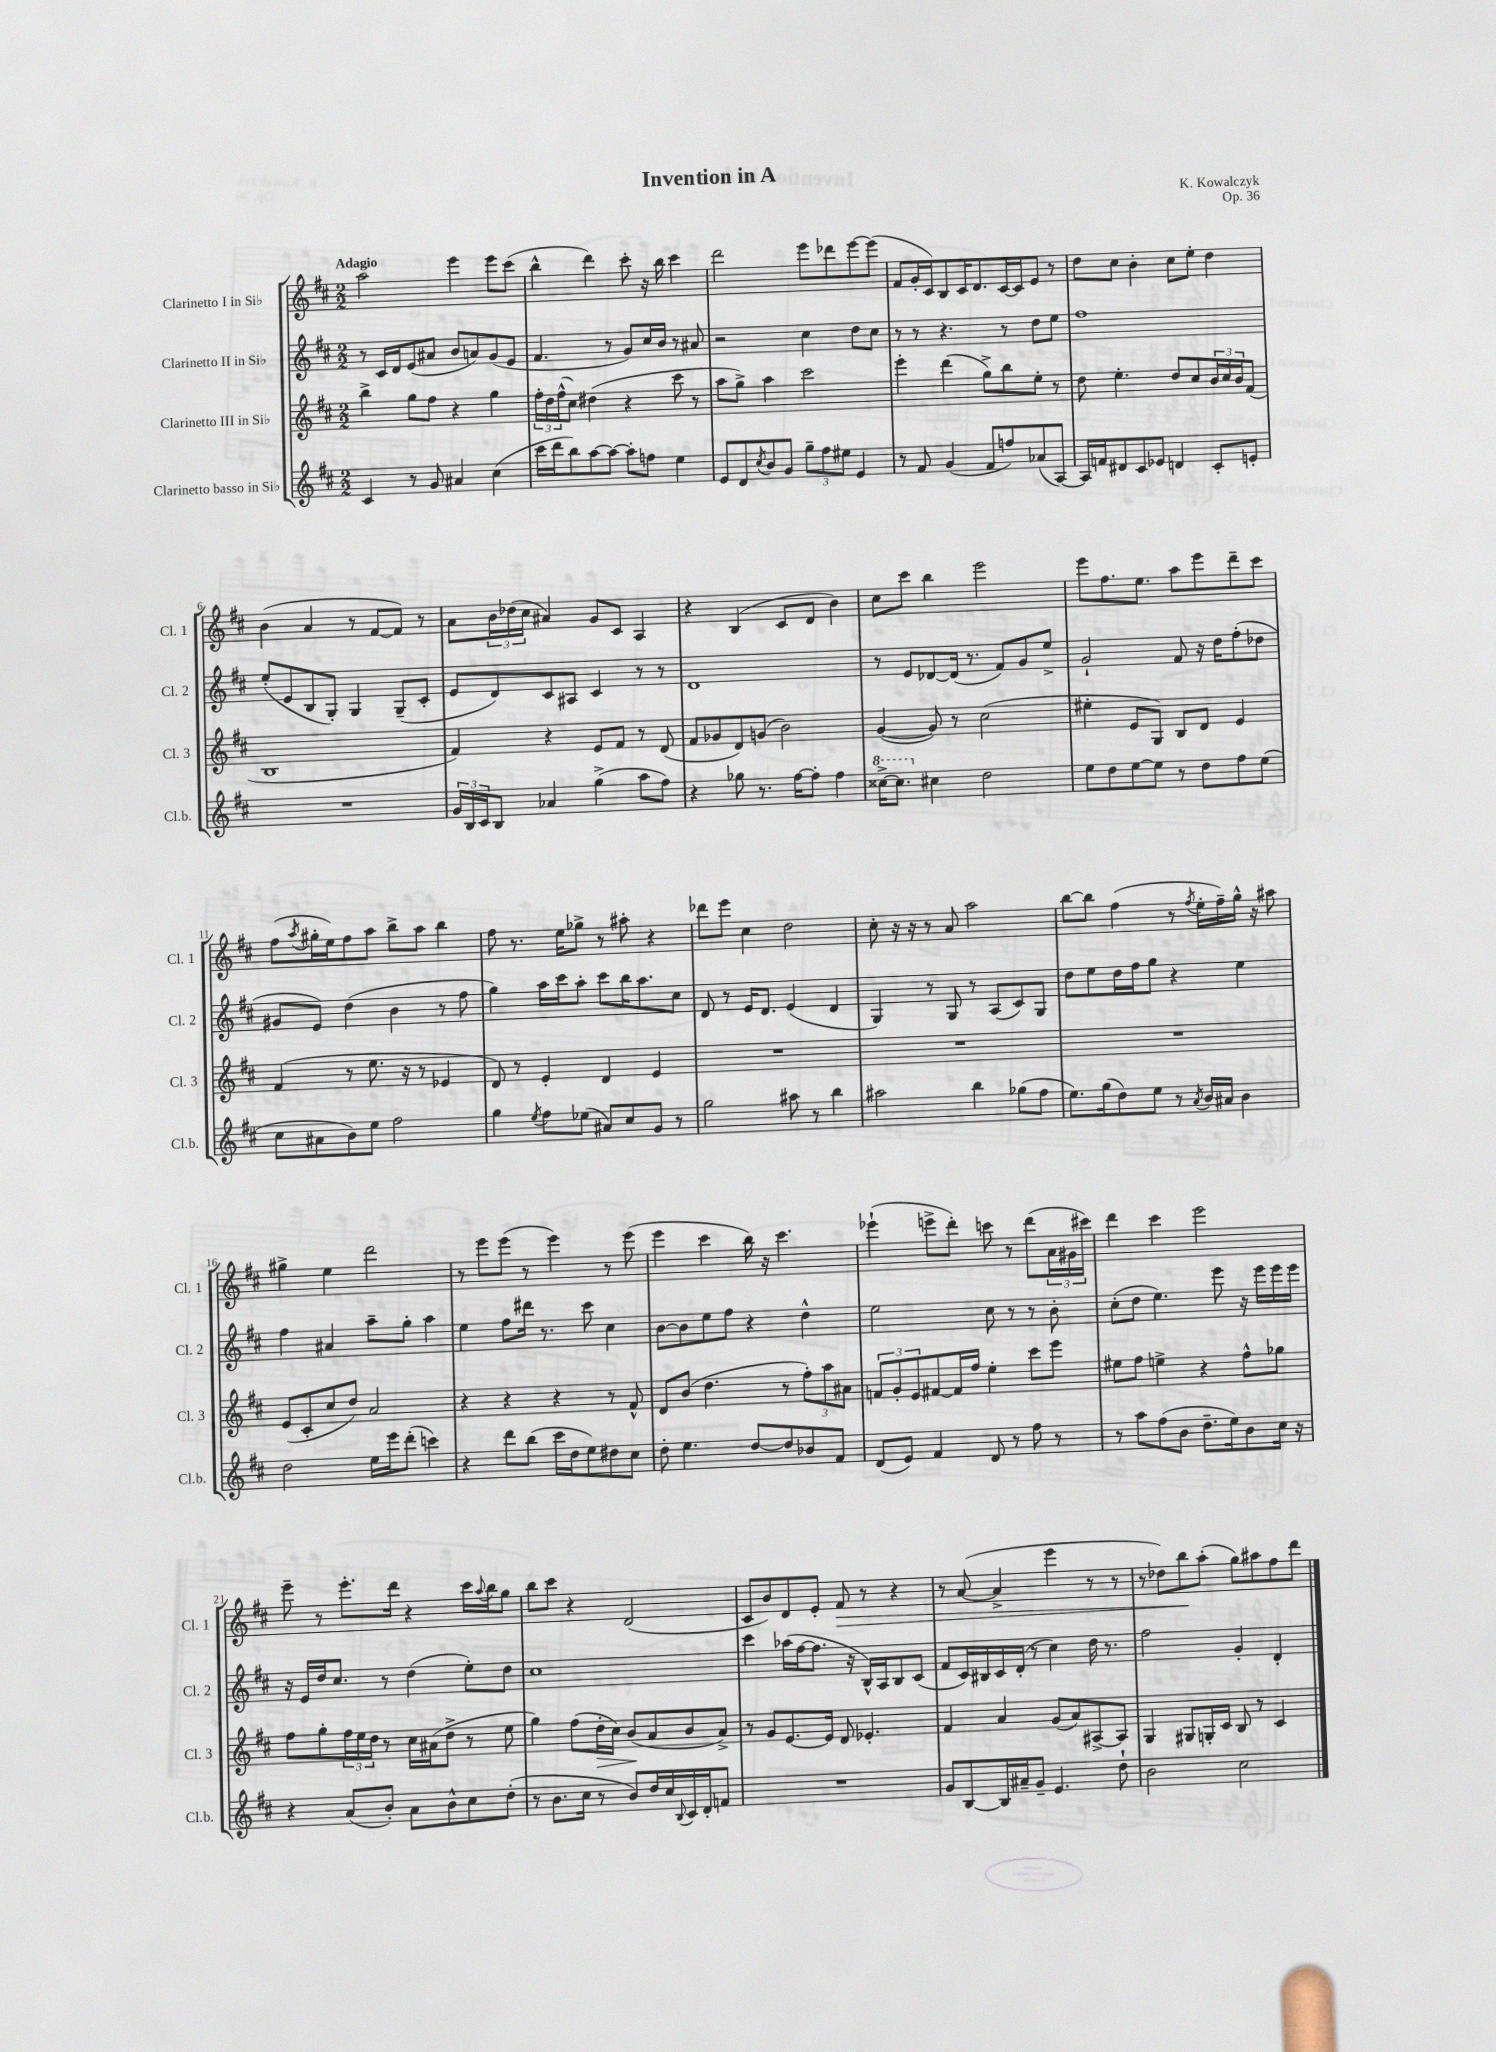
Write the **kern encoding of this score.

**kern	**kern	**kern	**kern
*staff4	*staff3	*staff2	*staff1
*clefG2	*clefG2	*clefG2	*clefG2
*k[f#c#]	*k[f#c#]	*k[f#c#]	*k[f#c#]
*M2/2	*M2/2	*M2/2	*M2/2
4c#/	4bb^\	8r	2aa\
.	.	16c#/LL	.
.	.	16d/J	.
8r	8gg\L	(8e/	.
8g/	8ff#\J	8a#/J	.
4a#/	4r	8b/L	4eee\
.	.	8a/)	.
(4cc#\	4gg\	(8g/	8eee\L
.	.	8e/J	(8ccc#\J
=	=	=	=
16ccc#\LL	24ff#'\LL	4.f#/	4bb^^\
.	24dd\	.	.
16ddd\J	.	.	.
.	(24ff#^^\J	.	.
8bb\)	8cc#\J)	.	.
[8aa\	(4dd#\	.	4ddd\)
8aa\_J	.	8r	.
8aa'\]L	4r	8g/L)	8ccc#'\
8ff\J	.	16cc#/L	16r
.	.	16b/JJ	16bb\
4ee\	8ccc#\	8r	4ccc#\
.	8r	8a#/	.
=	=	=	=
8e/L	8aa\L	2r	2ddd\
8d/	8gg^\J)	.	.
8qcc#/	.	.	.
8b/	4aa\	.	.
8g/J	.	.	.
12gg~\L	2ccc#\	4cc#\	8eee\L
12ff#\	.	.	.
.	.	.	8ddd-\
12ee#\J	.	.	.
4e/	.	8dd\L	[8eee\
.	.	8cc#\J	(8eee\]J
=	=	=	=
8r	4eee'\	8r	8f#/L
8f#/	.	8r	16g'/L
.	.	.	16c#/J)
(4g/	(4ddd\	4.r	8B/
.	.	.	16c#/K
.	.	.	8.d/
8f#/L	8gg^\L)	.	.
8ff/)	8bb\	8r	[16c#/L
.	.	.	16c#/]J
(8a-/	8ee'\J	8dd\L	8e/J
[8A/J)	8r	8ee\J	8r
=	=	=	=
16A/]LL	8dd\	1ff#	8dd\L
16f/J	.	.	.
8d#/	4.ee'\	.	8cc#\J
8c#/	.	.	4b'\
8e-/J	.	.	.
4d/	8dd/L	.	8cc#\L
.	8cc#/	.	8ee'\J
8c#'/L	24b/L	.	4dd\
.	24cc#/	.	.
.	24b/J	.	.
8e'/J	(8f#/J	.	.
=	=	=	=
1r	1B	(8ee'/L	(4b\
.	.	8e/	.
.	.	8B/	4a/
.	.	8G'/J)	.
.	.	4G/	8r
.	.	.	[8f#/L
.	.	(8G~/L	8f#/]J)
.	.	8c#'/J	8r
=	=	=	=
24g/LL	4f#/)	8e/L	8a\L
24B/	.	.	.
24c#/J	.	.	.
8B/J	.	8d/)	24b\L
.	.	.	(24dd-\
.	.	.	24cc#\JJ
4a-/	4r	8c#/	4a#/)
.	.	8A#/J	.
(4gg^\	8e/L	4c#/	8g/L
.	8f#/J	.	8c#/J
8aa\L	8r	8r	4A/
8ff#\J)	(8d/	8r	.
=	=	=	=
4r	8f#/L	1d	4r
.	8g-/	.	.
8gg-\	8d/)	.	(4B/
8.r	(8g/J	.	.
.	2b\)	.	8c#/L
[16ff#\LK	.	.	.
8ff#'\]J	.	.	8d/J
4ff#\	.	.	4b\)
=	=	=	=
[16ccc##^\LK	([4g/	8r	8cc#\L
8.ccc##\]J	.	.	.
.	.	8e/L	8ccc#\J
4cc#\	8g/])	[8d-/	4bb\
.	8r	(16d-/]Jk	.
.	.	8.r	.
2dd\	(2cc#\	.	2eee\
.	.	8f#/L)	.
.	.	8g/	.
.	.	8ee^/J	.
=	=	=	=
8ee\L	4ee#'\	2g`/	8eee\L
8dd\	.	.	8.ff#\
[8ee\	8e/L	.	.
.	.	.	8.ee\J
8ee\]J	8G/J)	.	.
8r	8B/L	8f#/	8aa\L
8dd\L	8d/J	16r	8eee\
.	.	16dd\LK	.
8ff#\	4e/	(8ff#'\	8ddd~\
(8ee\J	.	8dd-\J	8ccc#\J
=	=	=	=
8cc#\L	(4f#/	8g#/L	(8ff#\L
.	.	.	8qaa/
8a#\	.	8e/J)	16gg#'\L
.	.	.	16ee\J)
8b\)	8r	(4dd\	8ff#\
8ee\J	8.ee\	.	8aa\J
2ff#\	.	4b\	8bb^\L
.	16r	.	.
.	8r	.	8aa\J
.	4e-/	8r	4bb\
.	.	8ff#\	.
=	=	=	=
4gg\	8d/)	4gg\)	8ff#\
.	8r	.	8.r
8qee/	.	.	.
8ff#\L	4e'/	16aa\LL	.
.	.	16ccc#\J	16ee\LK
(8ee-\J	.	8aa'\J	8gg-^\J
8a#/L)	4d/	8ccc#\L	8r
8cc#/	.	16bb\K	8aa#'\
.	.	8.aa\	.
8g/J	4e/	.	4r
8r	.	8cc#\J	.
=	=	=	=
2gg\	1r	8d/	8ddd-\L
.	.	8r	8eee\J
.	.	16e/LK	4cc#\
.	.	8.d/J	.
8aa#\	.	(4e/	2dd\
8r	.	.	.
4bb\	.	4d/	.
=	=	=	=
2aa#\	1r	4G/)	8cc#'\
.	.	.	16r
.	.	.	16r
.	.	8r	8r
.	.	8G/	8a/
4bb\	.	8r	2aa\
.	.	(8A/L	.
(8gg-\L	.	8c#/)	.
8ff#\J	.	8G/J	.
=	=	=	=
8.ee\L)	1r	8dd\L	[8bb\L
.	.	8ee\	8bb\]J
(16gg\k	.	.	.
8dd\)	.	16dd\L	(4ff#\
.	.	16ff#\J	.
8ee\J	.	8gg\J	.
8r	.	4r	8r
8qa/	.	.	8qff#/
16b/LL	.	.	16ee'\LL
16a#/JJ	.	.	16ff#~\)
4b\	.	4ee\	16gg^^\JJ
.	.	.	16r
.	.	.	8aa#\
=	=	=	=
2dd\	(8e/L	4ff#\	4gg#^\
.	8c#'/	.	.
.	8cc#/	4a#/	4ee\
.	8dd/J)	.	.
16ee\LL	2a/	8aa~\L	2ddd\
16eee\J	.	.	.
(8ddd'\J	.	8gg'\J	.
4ccc\)	.	4aa\	.
=	=	=	=
4r	4r	4ee\	8r
.	.	.	8eee\L
8ddd\L	4r	8ff#\L	(8eee\J
(8bb\J	.	16ddd#\Jk	8r
.	.	8.r	.
16ccc#\LL	4r	.	4eee\)
16dd\J	.	.	.
8ee\)	.	8ccc#\	.
8dd#\	8r	4cc#\	8r
8cc#\J	8f#^^/	.	(8eee\
=	=	=	=
8dd'\	8d/L	[8b\L	4eee\
4.ee\	(8b/J	8b\]	.
.	4.dd\	8ee\	4ccc#\
.	.	8ff#\J	.
[8dd/L	.	4r	16bb\)
.	.	.	16r
8dd/]	8r	.	4.ccc#\
8b-/	12ff#'\L)	4dd^^\	.
.	12aa\	.	.
8f#/J	.	.	.
.	12a#\J	.	.
=	=	=	=
(8d/L	12f/L	2ee\	(4eee-`\
.	12g'/	.	.
8e/J)	.	.	.
.	12e/	.	.
4f#/	[8f#/	.	8eee^\L
.	16f#/]L	.	8ddd'\J)
.	16ff#/JJ	.	.
8d/	4ee'\	8cc#\	8ccc\
8r	.	8r	8r
8ff#\	8ccc#\L	8r	(8ddd\L
8r	8eee\J	8b'\	24a\L
.	.	.	24g#\
.	.	.	24ccc#\JJ)
=	=	=	=
8r	8ee#\L	(8cc#'\L	4ddd\
8aa\L	8ff#\J	8dd\J	.
(8ff#\	4ee^\	4.ee\)	4ccc#\
8b\J	.	.	.
8.dd~\L	4r	.	2eee\
.	.	8eee\	.
16ee\k)	.	.	.
8b\	8ff#^^\L	16r	.
.	.	16eee\LL	.
16cc#\Jk	8gg-\J	16eee\	.
16r	.	16eee\JJ	.
=	=	=	=
4r	8ff#\L	16r	8eee~\
.	.	16e/LL	.
.	8gg'\	16dd/J	8r
.	.	8.cc#/J	.
(8a/L	24ff#\L	.	8.eee'\L
.	24ee\	.	.
.	24dd\JJ	.	.
8b'/J)	8r	8r	.
.	.	.	16ddd\Jk
8a\L	16cc#\LL	(4dd\	4r
.	(16a#\J	.	.
8b^^\	8dd^\J	.	.
8cc#\	8r	8ee'\L)	16ccc#\LL
.	.	.	8qqaa/
.	.	.	16bb\J
(8dd'\J	8ee\	8dd\J	8gg\J
=	=	=	=
8r	4gg\)	1cc#	8bb\L
8.b\L	.	.	8ccc#\J
.	(8ff#\L	.	4r
16cc#\Jk	.	.	.
8r	16dd'\L	.	.
.	16cc#\JJ)	.	.
8b/L)	(8b/L	.	(2d/
16dd/L	8a/	.	.
16cc#/	.	.	.
8qqB/	.	.	.
16c#/	8b/	.	.
16d'/J	.	.	.
8f/J	8a^/J)	.	.
=	=	=	=
1r	8r	4ccc#\	8c#/L
.	8g/L	.	8b/)
.	[8.e/	(16aa-\LL	8d/
.	.	[16ff#\J	.
.	.	8.ff#\]J	8e'/J
.	16e/]Jk	.	.
.	8d/	.	8f#/
.	.	16r	.
.	4.e-'/	16B^^/LL)	8r
.	.	16A/J	.
.	.	8B/	4r
.	.	(8c#/J	.
=	=	=	=
8g/L	4f#/	8f#/L	8r
[8B/	.	16c#/L)	([8a/
.	.	16B#/	.
16B/]L	4a/	16c#/	4a^/]
16a#~/J	.	(16d'/JJ	.
8g~/J	.	8r	.
4.e/	(8g/L	4cc#\)	4eee\
.	8a/)	.	.
.	[8A#^/	16dd\	8r
.	.	8.r	.
8dd`\	8A#/]J	.	8r
=	=	=	=
2b\	4G/	2ff#\	8r
.	.	.	8dd-\L)
.	8G#/L	.	8bb\
.	16G'/L	.	(8aa'\J
.	16c#/JJ	.	.
2cc#\	8B/	4g'/	8gg\L)
.	8r	.	8aa#\
.	4c#/	4d'/	8ff#\
.	.	.	8ddd\J
==	==	==	==
*-	*-	*-	*-
